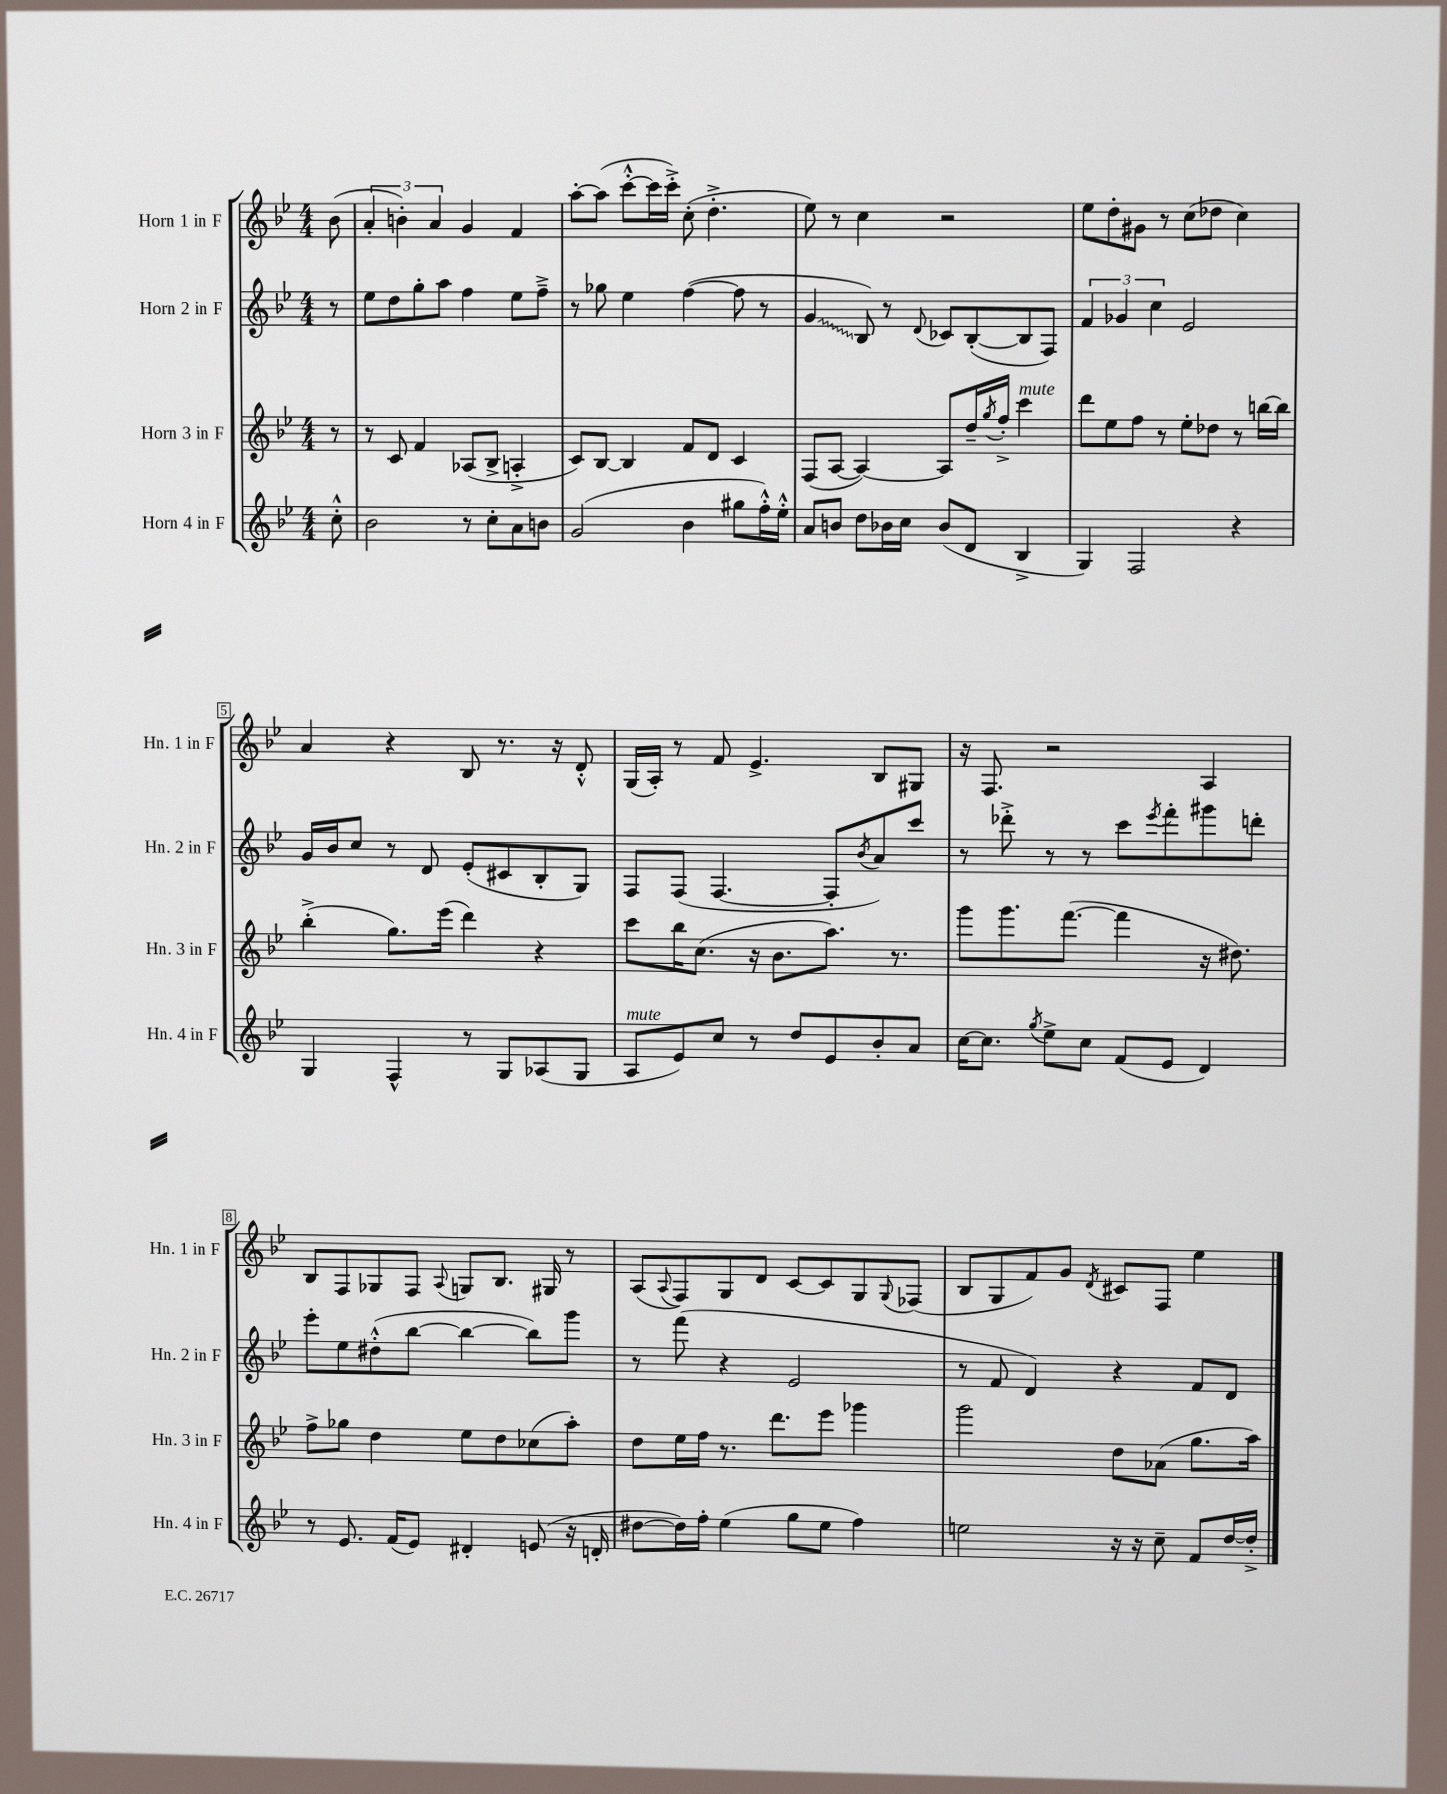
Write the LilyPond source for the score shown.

<<
\new StaffGroup <<
\new Staff = "s0" \with { instrumentName = "Horn 1 in F" shortInstrumentName = "Hn. 1 in F" } {
    \clef treble \key bes \major \numericTimeSignature \time 4/4 \partial 8
    bes'8( |
    \tuplet 3/2 { a'4-. b'4-.) a'4 } g'4 f'4 |
    a''8~-. a''8( c'''8~-.-^ c'''16 c'''16-.->) c''8-.( d''4.-.-> |
    ees''8) r8 c''4 r2 |
    ees''8 d''8-. gis'8 r8 c''8( des''8 c''4) |
    a'4 r4 bes8 r8. r16 d'8-.-^ |
    g16( a16-.) r8 f'8 ees'4.-> bes8 gis8 |
    r16 f8. r2 a4 |
    bes8 f8 ges8 f8 \appoggiatura { a8 } g8 bes8. gis16 r8 |
    a8( \appoggiatura { a8 } f8) g8 d'8 c'8~ c'8 g8 \appoggiatura { g8 } fes8( |
    bes8 g8 f'8) g'8 \acciaccatura { d'8 } cis'8 f8 ees''4 \bar "|." |
}
\new Staff = "s1" \with { instrumentName = "Horn 2 in F" shortInstrumentName = "Hn. 2 in F" } {
    \clef treble \key bes \major \numericTimeSignature \time 4/4 \partial 8
    r8 |
    ees''8 d''8 g''8-. a''8 f''4 ees''8 f''8---> |
    r8 ges''8 ees''4 f''4~( f''8 r8 |
    \once \override Glissando.style = #'zigzag g'4\glissando bes8) r8 \appoggiatura { d'8 } ces'8 bes8~-.( bes8 f8) |
    \tuplet 3/2 { f'4 ges'4 c''4 } ees'2 |
    g'16 bes'16 c''8 r8 d'8 ees'8-.( cis'8 bes8-. g8) |
    f8 f8( f4.~ f8-. \acciaccatura { bes'8 } a'8) c'''8 |
    r8 des'''8-.-> r8 r8 c'''8 \acciaccatura { ees'''8 } f'''8-. gis'''8 d'''8-. |
    ees'''8-. ees''8 dis''8-.-^( bes''8~ bes''4~ bes''8) g'''8 |
    r8 f'''8( r4 ees'2 |
    r8 f'8 d'4) r4 f'8 d'8 \bar "|." |
}
\new Staff = "s2" \with { instrumentName = "Horn 3 in F" shortInstrumentName = "Hn. 3 in F" } {
    \clef treble \key bes \major \numericTimeSignature \time 4/4 \partial 8
    r8 |
    r8 c'8 f'4 aes8( bes8-> a4-.-> |
    c'8) bes8~ bes4 f'8 d'8 c'4 |
    f8( a8~ a4~) a8 d''16-- \acciaccatura { g''8 } f''16-.-> c'''4^\markup { \italic "mute" } |
    d'''8 ees''8 f''8 r8 ees''8-. des''8 r8 b''16~ b''16 |
    bes''4-.->( g''8.) ees'''16( d'''4) r4 |
    c'''8 bes''16 c''8.( r16 bes'8. a''8.) r8. |
    g'''8 g'''8. f'''8.~( f'''4 r16 dis''8.) |
    f''8-> ges''8 d''4 ees''8 d''8 ces''8( a''8-.) |
    d''8 ees''16 f''16 r8. d'''8. ees'''8 ges'''4 |
    g'''2 d''8 aes'8( g''8. a''16) \bar "|." |
}
\new Staff = "s3" \with { instrumentName = "Horn 4 in F" shortInstrumentName = "Hn. 4 in F" } {
    \clef treble \key bes \major \numericTimeSignature \time 4/4 \partial 8
    c''8-.-^ |
    bes'2 r8 c''8-. a'8 b'8 |
    g'2( bes'4 gis''8 f''16-.-^) ees''16-.-^ |
    a'8 b'8 d''8 bes'16 c''16 bes'8( d'8 bes4-> |
    g4) f2 r4 |
    g4 f4-^ r8 g8 aes8( g8 |
    a8^\markup { \italic "mute" } ees'8) c''8 r8 d''8 ees'8 bes'8-. a'8 |
    c''16~ c''8. \acciaccatura { g''8 } ees''8-> c''8 f'8( ees'8 d'4) |
    r8 ees'8. f'16( ees'8) dis'4-. e'8( r16 d'16-. |
    dis''8~ dis''16) f''16-. ees''4( g''8 ees''8 f''4) |
    e''2 r16 r16 c''8-- f'8 d''16~ d''16-.-> \bar "|." |
}
>>
>>
\layout { \context { \Score \override BarNumber.stencil = #(make-stencil-boxer 0.1 0.3 ly:text-interface::print) } }
